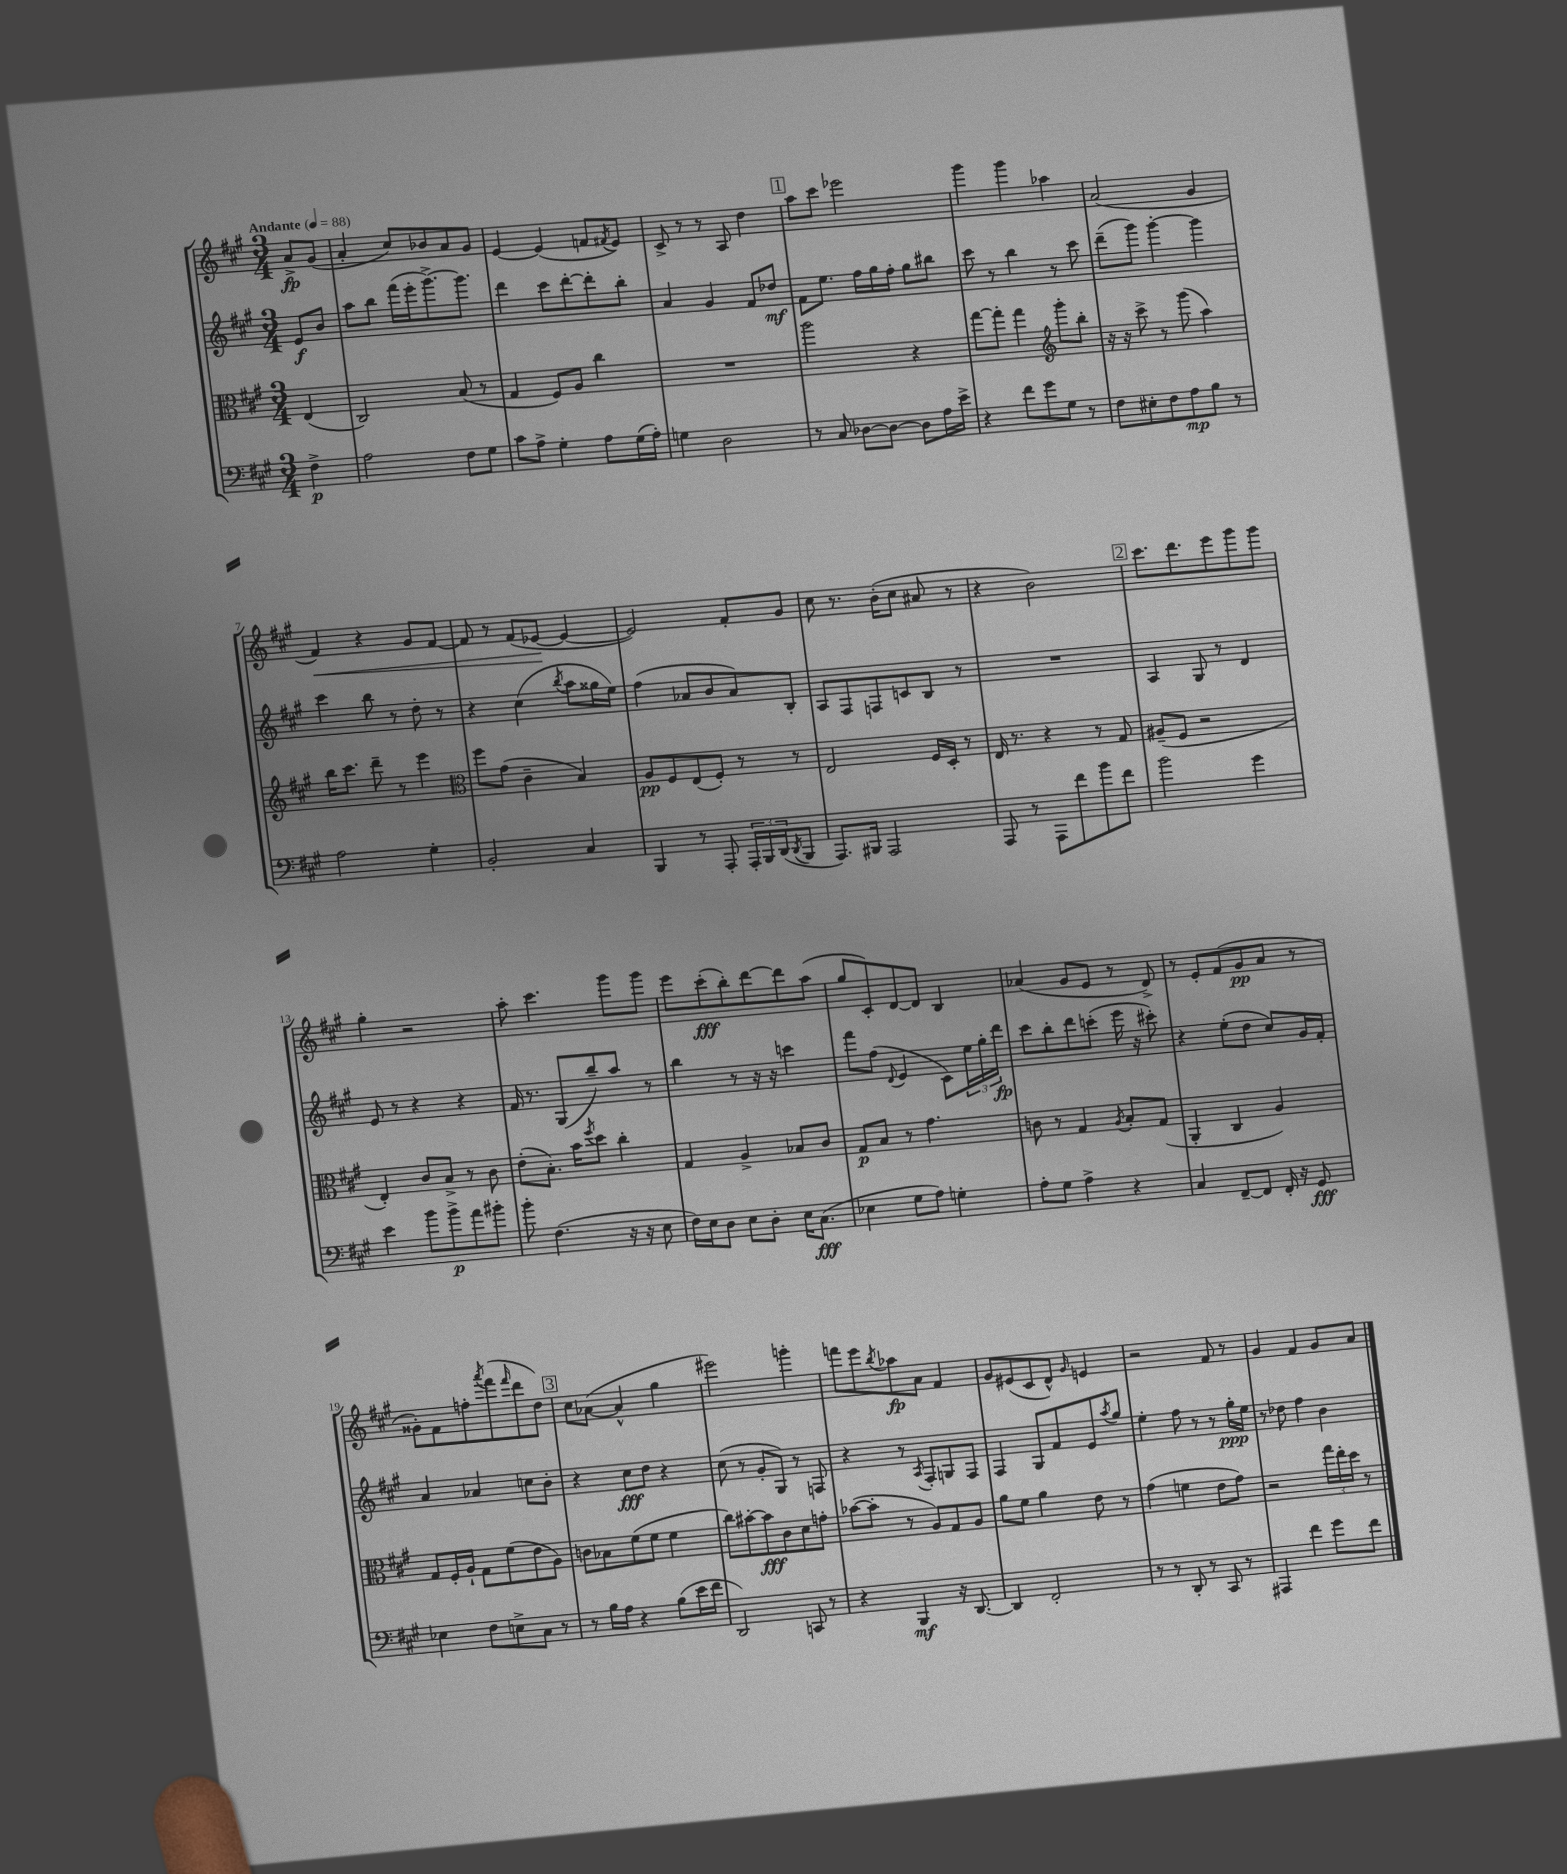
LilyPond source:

<<
\new StaffGroup <<
\new Staff = "s0" {
    \clef treble \key a \major \numericTimeSignature \time 3/4 \partial 4 \tempo "Andante" 4 = 88
    a'8->\fp gis'8( |
    a'4-. cis''8) bes'8 a'8 gis'8 |
    e'4~ e'4( f'8 \acciaccatura { fis'8 } e'8) |
    cis'8-> r8 r8 a8 d''4 |
    \mark \markup { \box "1" } a''8 cis'''8 ees'''2 |
    gis'''4 gis'''4 aes''4 |
    a'2( gis'4 |
    fis'4\<) r4 gis'8 fis'8~ |
    fis'8 r8 fis'8( ees'8~\! ees'4~ |
    ees'2) fis'8-. gis'8 |
    cis''8 r8. b'16-.( cis''8 ais'8 r8 |
    r4 b'2) |
    \mark \markup { \box "2" } cis'''8. d'''8. e'''8 gis'''8 gis'''8 |
    gis''4-. r2 |
    a''8-. cis'''4. gis'''8 gis'''8 |
    e'''8 cis'''8-.\fff( b''8-.) d'''8~ d'''8 a''8( |
    gis''8 cis'8-.) d'8~ d'8 b4 |
    aes'4( gis'8 e'8 r8 d'8->) |
    r8 e'8-. fis'8( gis'8\pp a'8 r8 |
    gisis'8-.) fis'8 f''8-. \acciaccatura { a'''8 } fis'''8( \grace { fis'''16 } d'''8 d''8) |
    \mark \markup { \box "3" } cis''8 aes'8~( aes'4-^ gis''4 |
    eis'''2) g'''4-. |
    f'''8 e'''8 \acciaccatura { b''8 } aes''8\fp a'8 fis'4 |
    gis'8 eis'8( cis'8 d'8-^) \grace { gis'16 } e'4 |
    r2 fis'8 r8 |
    gis'4 fis'4 gis'8 a'8 \bar "|." |
}
\new Staff = "s1" {
    \clef treble \key a \major \numericTimeSignature \time 3/4 \partial 4
    e'8\f b'8 |
    a''8 b''8 fis'''16( e'''16-. gis'''8.~->) gis'''8. |
    d'''4 cis'''8 d'''8~-. d'''8-. b''8-. |
    a'4 gis'4 fis'8 des''8\mf |
    \mark \markup { \box "1" } fis'8 e''8. fis''16 gis''16 fis''16-. gis''8 bis''8 |
    cis'''8 r8 b''4 r8 cis'''8 |
    d'''8--( gis'''8) gis'''4~-. gis'''4 |
    cis'''4 b''8 r8 d''8-. r8 |
    r4 cis''4( \acciaccatura { b''8 } a''8 gisis''16 e''16) |
    fis''4( aes'8 b'8 aes'8) b8-. |
    a8 fis8 f8 c'8 b8 r8 |
    R2. |
    \mark \markup { \box "2" } a4 gis8 r8 d'4 |
    e'8 r8 r4 r4 |
    fis'16 r8. gis8( b''8--) a''8 r8 |
    b''4 r8 r16 r16 c'''4 |
    fis'''8 fis''8( \appoggiatura { d'8 } e'4 cis'8) \tuplet 3/2 { e''16 gis''16-. d'''16\fp } |
    cis'''8 b''8-. d'''8 c'''8-.( e'''16 r16 cis'''8-.) |
    r4 e''8-.( d''8 cis''8) gis'16 fis'16-. |
    a'4 aes'4 c''8 b'8-. |
    \mark \markup { \box "3" } r4 cis''8\fff d''8 r4 |
    cis''8( r8 gis'8-. gis8) r8 f8 |
    r4 r8 \acciaccatura { a8 } fis8-. g8 fis8 |
    fis4 gis8 fis'8 e'8 \acciaccatura { a''8 } gis''8 |
    e''4-. fis''8 r8 r8 gis''16-.\ppp e''16 |
    r8 des''8 fis''4 b'4 \bar "|." |
}
\new Staff = "s2" {
    \clef alto \key a \major \numericTimeSignature \time 3/4 \partial 4
    e4( |
    cis2) b8( r8 |
    gis4 fis8) a8 cis''4 |
    R2. |
    \mark \markup { \box "1" } a''2 r4 |
    gis''8~ gis''8-. gis''4 \clef treble gis'''8-. b''8-. |
    r16 r16 cis'''8-> r8 gis'''8( a''4) |
    b''16 cis'''8. d'''8-- r8 e'''4 |
    \clef alto fis''8 gis'8( cis'4-- b4) |
    a8\pp fis8 e8( fis8-.) r8 r8 |
    e2 fis16 d16-. r8 |
    e16 r8. r4 r8 gis8 |
    \mark \markup { \box "2" } ais8--( fis8 r2 |
    e4-.) cis'8 b8-> r8 cis'8 |
    e'8-.( b8.-.) b'16 \acciaccatura { fis''8 } d''8 cis''4-. |
    gis4 a4-> bes8 cis'8 |
    gis8\p b8 r8 gis'4. |
    c'8 r8 gis4 \acciaccatura { a8 } b8-. gis8( |
    a,4-. cis4 a4) |
    gis8 fis16-. a16-! gis8 fis'8( e'8 a8) |
    \mark \markup { \box "3" } c'8 bes8 fis'8( fis'8 fis'4 |
    cis''8) bis'8~-. bis'8\fff cis'8 d'8 g'8-. |
    bes'8~( bes'8-. r8 a8) gis8 a8 |
    a'8 fis'8 a'4 e'8 r8 |
    gis'4( f'4 e'8 gis'8) |
    r2 \tuplet 3/2 { gis''16 e''16-. d''16 } r8 \bar "|." |
}
\new Staff = "s3" {
    \clef bass \key a \major \numericTimeSignature \time 3/4 \partial 4
    fis4->\p |
    a2 fis8 gis8 |
    cis'8 a8-> gis4-. a8 gis16( a16-.) |
    g4 d2 |
    \mark \markup { \box "1" } r8 cis8 des8~ des8~ des8 a16 e'16-> |
    r4 fis'8 gis'8 gis8 r8 |
    fis8 eis8-. fis8 a8\mp b8 r8 |
    a2 gis4-. |
    b,2-. cis4 |
    b,,4 r8 a,,8-. \tuplet 3/2 { a,,16-. b,,16 d,16( } \acciaccatura { d,8 } b,,8 |
    a,,8.) bis,,16 a,,2 |
    a,,8 r8 a,,8 fis'8 b'8 fis'8 |
    \mark \markup { \box "2" } b'2 gis'4 |
    e'4 b'8 b'8->\p a'8 bis'8-. |
    b'8-. fis4.( r16 r16 e8 |
    fis16) e16 d8 e8 d8-. e16 cis8.\fff( |
    ees4 gis8 a8) g4-. |
    a8-. gis8 a4-> r4 |
    cis4 fis,8~-- fis,8 fis,16-. r16 gis,8\fff |
    ees4 fis8 e8-> cis8 r8 |
    \mark \markup { \box "3" } r8 b16 a16 r4 b8( e'16 fis'16 |
    d,2) c,8 r8 |
    r4 b,,4\mf r16 d,8.~ |
    d,4 fis,2-. |
    r8 r8 d,8-. r8 cis,8 r8 |
    ais,,4 fis'4 gis'8 fis'8 \bar "|." |
}
>>
>>
